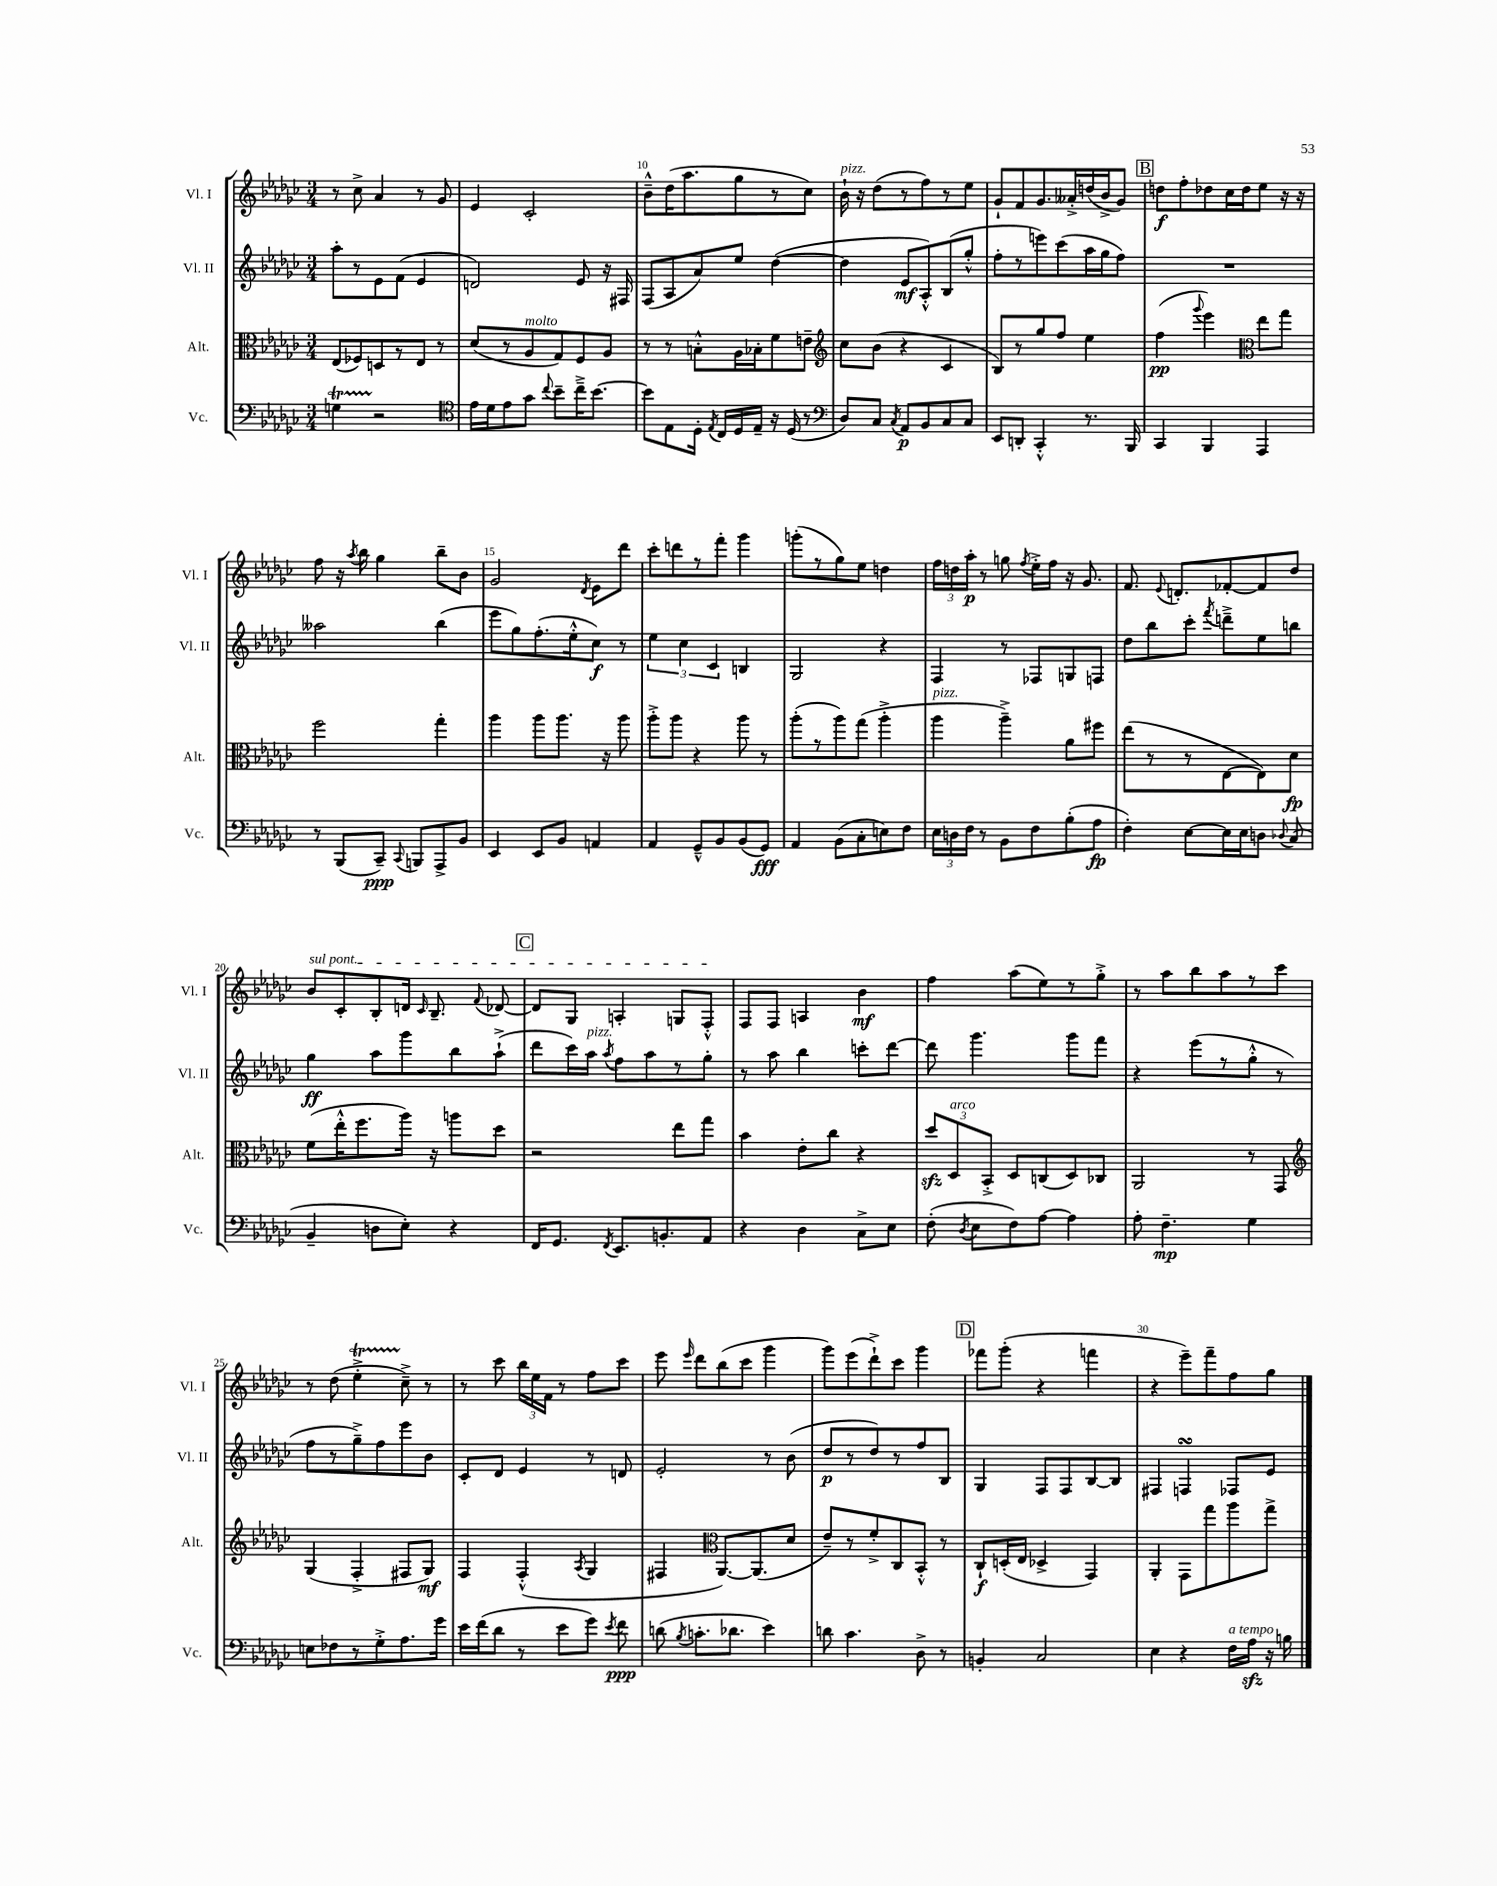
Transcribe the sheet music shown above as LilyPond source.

<<
\new StaffGroup <<
\new Staff = "s0" \with { instrumentName = "Vl. I" shortInstrumentName = "Vl. I" } {
    \clef treble \key ges \major \numericTimeSignature \time 3/4
    \autoBeamOff r8 ces''8-> aes'4 r8 ges'8 |
    ees'4 ces'2-. |
    bes'8[---^ des''16( aes''8. ges''8 r8 ces''8]) |
    bes'16-!^\markup { \italic "pizz." } r16 des''8[( r8 f''8) r8 ees''8] |
    ges'8[-! f'8 ges'8. aeses'16-.-> d''16( bes'16-> ges'8]) |
    \mark \markup { \box "B" } d''8[\f f''8-. des''8 ces''16 des''16 ees''8] r16 r16 |
    f''8 r16 \acciaccatura { aes''8 } bes''16 ges''4 bes''8[-- bes'8] |
    ges'2 \acciaccatura { des'8 } ees'8[ des'''8] |
    ces'''8[-. d'''8 r8 f'''8]-. ges'''4 |
    g'''8[-.( r8 ges''8) ees''8] d''4 |
    \tuplet 3/2 { f''16[ d''16 aes''16]-.\p } r8 g''8 \acciaccatura { f''8 } ees''16[-.-> f''16] r16 ges'8. |
    f'8. \appoggiatura { ees'8 } d'8.[-. fes'8~-. fes'8 des''8] |
    \once \override TextSpanner.bound-details.left.text = \markup { \italic "sul pont." } bes'8[\startTextSpan ces'8-. bes8-. d'16] \grace { ces'16 } bes8.-- \appoggiatura { f'8 } des'8~ |
    \mark \markup { \box "C" } des'8[ ges8] a4-. g8[ f8]-.-^\stopTextSpan |
    f8[ f8] a4 bes'4\mf |
    f''4 aes''8[( ees''8) r8 ges''8]-.-> |
    r8 aes''8[ bes''8 aes''8 r8 ces'''8] |
    r8 des''8( ees''4-.->\startTrillSpan ces''8--->\stopTrillSpan) r8 |
    r8 ces'''8 \tuplet 3/2 { bes''16[ ees''16 f'16] } r8 f''8[ ces'''8] |
    ees'''8 \grace { ees'''16 } des'''8[ bes''8( ces'''8] ges'''4 |
    ges'''8[) ees'''8( des'''8-!->) ces'''8] ges'''4 |
    \mark \markup { \box "D" } fes'''8[ ges'''8]-.( r4 f'''4 |
    r4 ees'''8[--) f'''8-- f''8 ges''8] \bar "|." |
}
\new Staff = "s1" \with { instrumentName = "Vl. II" shortInstrumentName = "Vl. II" } {
    \clef treble \key ges \major \numericTimeSignature \time 3/4
    \autoBeamOff aes''8[-. r8 ees'8 f'8]( ees'4 |
    d'2) ees'8 r16 fis16 |
    f8[( aes8 aes'8) ees''8] des''4~( |
    des''4 ees'8[\mf aes8-.-^) bes8( ges''8]-.-^ |
    f''8[-. r8 e'''8) ces'''8( aes''16 ges''16 f''8]) |
    \mark \markup { \box "B" } R2. |
    aeses''2 bes''4( |
    ees'''8[ ges''8) f''8.-.( ees''16-.-^ ces''8]\f) r8 |
    \tuplet 3/2 { ees''4 ces''4 ces'4 } b4 |
    ges2 r4 |
    f4 r8 fes8[ g8 f8] |
    des''8[ bes''8 ces'''8]-. \acciaccatura { f'''8 } d'''8[---> ees''8 b''8] |
    ges''4\ff aes''8[ ges'''8 bes''8 aes''8]-!->( |
    \mark \markup { \box "C" } des'''8[ ces'''16) aes''16]^\markup { \italic "pizz." } \acciaccatura { aes''8 } f''8[ aes''8 r8 ges''8]-. |
    r8 aes''8 bes''4 c'''8[-. des'''8]~ |
    des'''8 ges'''4. ges'''8[ f'''8] |
    r4 ees'''8[( r8 ges''8]-.-^ r8 |
    f''8[ r8 ges''8--->) f''8 ees'''8 bes'8] |
    ces'8[-. des'8] ees'4 r8 d'8 |
    ees'2-. r8 bes'8( |
    des''8[\p r8 des''8) r8 f''8 bes8] |
    \mark \markup { \box "D" } ges4 f8[ f8 bes8~ bes8] |
    fis4 f4\turn fes8[ ees'8] \bar "|." |
}
\new Staff = "s2" \with { instrumentName = "Alt." shortInstrumentName = "Alt." } {
    \clef alto \key ges \major \numericTimeSignature \time 3/4
    \autoBeamOff ees8[( fes8) d8 r8 ees8] r8 |
    des'8[( r8 aes8^\markup { \italic "molto" } ges8) f8 aes8] |
    r8 r8 b8[-.-^ aes16 bes16-. f'8 e'8]-- |
    \clef treble ces''8[ bes'8]( r4 ces'4 |
    bes8[) r8 ges''8 f''8] ees''4 |
    \mark \markup { \box "B" } f''4\pp( \appoggiatura { ges'''8 } ees'''4) \clef alto ees''8[ ges''8] |
    f''2 ges''4-. |
    aes''4 aes''8[ aes''8.] r16 aes''8 |
    aes''8[-.-> aes''8] r4 aes''8 r8 |
    aes''8[-.( r8 aes''8) ges''8]( aes''4-.-> |
    aes''4^\markup { \italic "pizz." } aes''4--->) aes'8[ fis''8] |
    ees''8[( r8 r8 ees8~ ees8) des'8]\fp |
    f'8[( ees''16-.-^ f''8. aes''16]) r16 a''8[ des''8] |
    \mark \markup { \box "C" } r2 ees''8[ ges''8] |
    bes'4 ees'8[-. ces''8] r4 |
    \tuplet 3/2 { des''8[\sfz des8^\markup { \italic "arco" } bes,8]-.-> } des8[ c8( des8) ces8] |
    aes,2 r8 ges,8 |
    \clef treble ges4( f4-.-> fis8[ ges8]\mf) |
    f4 f4-.-^( \acciaccatura { aes8 } ges4 |
    fis4 \clef alto aes,8.[~) aes,8.( des'8] |
    ees'8[--) r8 f'8-.-> ces8 bes,8]-.-^ r8 |
    \mark \markup { \box "D" } ces8[-!\f d16-.( ees16] des4-> ges,4) |
    aes,4-. ges,8[ ges''8 aes''8 ges''8]-> \bar "|." |
}
\new Staff = "s3" \with { instrumentName = "Vc." shortInstrumentName = "Vc." } {
    \clef bass \key ges \major \numericTimeSignature \time 3/4
    \autoBeamOff g4\startTrillSpan r2\stopTrillSpan |
    \clef tenor ees'16[ des'16 ees'8 ges'8] \appoggiatura { ces''8 } bes'8[-- ces''16---> bes'8.]~ |
    bes'8[ ees8 des16]-. \acciaccatura { ees8 } ces16[ des16 ees16]-- r16 des16( r8 |
    \clef bass des8[) ces8] \acciaccatura { ces8 } aes,8[\p bes,8 ces8 ces8] |
    ees,8[ d,8]-. ces,4-.-^ r8. bes,,16 |
    \mark \markup { \box "B" } ces,4 bes,,4 aes,,4 |
    r8 bes,,8[( ces,8]--\ppp) \appoggiatura { ces,8 } b,,8[ aes,,8-> bes,8] |
    ees,4 ees,8[ bes,8] a,4 |
    aes,4 ges,8[---^ bes,8 bes,8( ges,8]\fff) |
    aes,4 bes,8[( ces8-. e8) f8] |
    \tuplet 3/2 { ees16[ d16 f16] } r8 bes,8[ f8 bes8-.( aes8]\fp |
    f4-.) ees8[~ ees16 ees16 d8] \appoggiatura { des8 } ces8( |
    bes,4-- d8[ ees8]-.) r4 |
    \mark \markup { \box "C" } f,16[ ges,8.] \acciaccatura { f,8 } ees,8.[ b,8.-. aes,8] |
    r4 des4 ces8[-> ees8] |
    f8-.( \acciaccatura { des8 } ees8[ f8) aes8]~ aes4 |
    aes8-. f4.--\mp ges4 |
    e8[ fes8 r8 ges8-.-> aes8. ges'16] |
    ees'16[ f'16( des'8] r8 ees'8[ ges'8]) \acciaccatura { ees'8 } f'8\ppp |
    d'8( \acciaccatura { bes8 } c'8.[-. des'8.] ees'4) |
    d'8 ces'4. des8-> r8 |
    \mark \markup { \box "D" } b,4-. ces2 |
    ees4 r4 f16[^\markup { \italic "a tempo" } aes16]\sfz r16 b16 \bar "|." |
}
>>
>>
\layout { \context { \Score currentBarNumber = #8 \override BarNumber.break-visibility = ##(#f #t #t) barNumberVisibility = #(every-nth-bar-number-visible 5) } }
